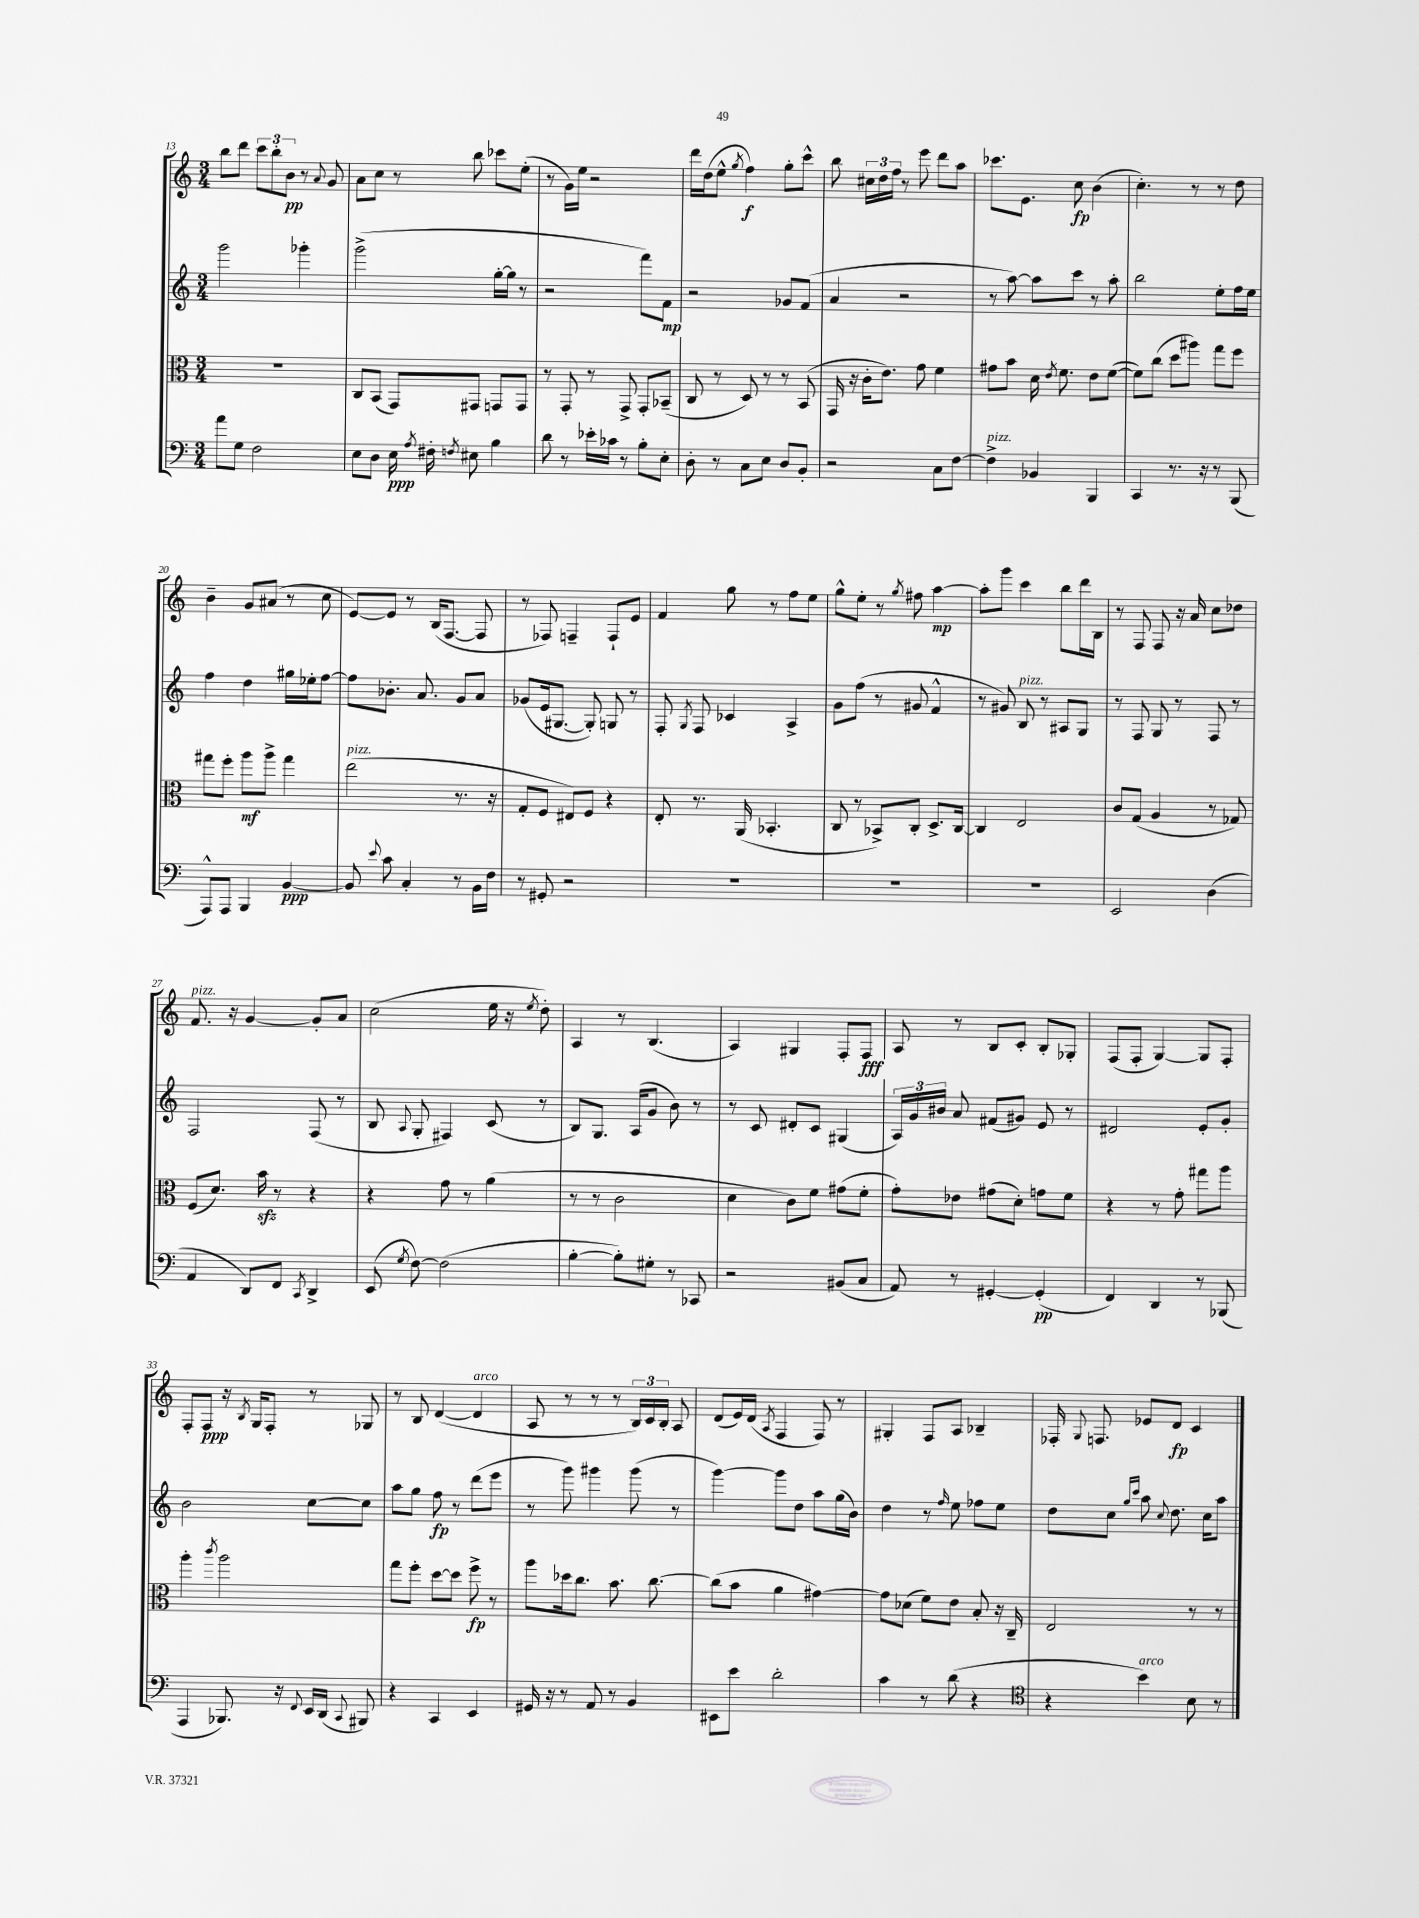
<<
\new StaffGroup <<
\new Staff = "s0" {
    \clef treble \key c \major \numericTimeSignature \time 3/4
    \autoBeamOff b''8[ d'''8] \tuplet 3/2 { c'''8[ b''8-. b'8]\pp } r8 \appoggiatura { a'8 } g'8 |
    a'8[ c''8] r8 b''8 ces'''8[ e''8]-.( |
    r8 g'16[) e''16] r2 |
    d'''16[ d''16( e''8]-^ \acciaccatura { g''8 } f''4\f) g''8[-. c'''8]-^ |
    b''8 \tuplet 3/2 { cis''16[ d''16 f''16] } r8 e'''8 d'''8[ a''8] |
    ces'''8.[ e'8.] c''8\fp b'4( |
    c''4.-.) r8 r8 d''8 |
    b'4-- g'8[ ais'8]( r8 c''8 |
    e'8[~) e'8] r8 b16[( f8.]~ f8 |
    r8 fes8) f4-- f8[-! e'8] |
    f'4 g''8 r8 f''8[ e''8] |
    g''8[-^ e''8]-. r8 \acciaccatura { g''8 } fis''8 a''4~\mp |
    a''8[-. g'''8] c'''4 b''8[ d'''16 b16] |
    r8 f8 f8 r16 a'16 c''8[ des''8] |
    f'8.^\markup { \italic "pizz." } r16 g'4~ g'8[-. a'8] |
    c''2( e''16 r16 \acciaccatura { e''8 } d''8-.) |
    a4 r8 b4.( |
    a4) gis4 f8[-. f8]\fff |
    a8 r8 b8[ c'8]-. b8[-. ges8]-. |
    f8[( f8]-. g4~) g8[ f8]-. |
    f8[-. f8]\ppp r16 \acciaccatura { b8 } g16[ f8]-. r8 ges8 |
    r8 b8 d'4~( d'4^\markup { \italic "arco" } |
    a8 r8 r8 r8 \tuplet 3/2 { b16[) c'16 b16]-. } a8 |
    d'8[( e'16) d'16]( \acciaccatura { a8 } f4 f8) r8 |
    gis4-. f8[ a8] bes4-- |
    fes16-. \appoggiatura { g8 } f8. ees'8[ d'8]\fp c'4 \bar "|." |
}
\new Staff = "s1" {
    \clef treble \key c \major \numericTimeSignature \time 3/4
    \autoBeamOff g'''2 ges'''4-. |
    g'''2->( g''16[~-. g''16] r8 |
    r2 f'''8[) f'8]\mp |
    r2 ges'8[ f'8]( |
    a'4 r2 |
    r8 a''8~) a''8[ c'''8] r8 a''8-. |
    b''2 e''8[-. f''16 e''16] |
    f''4 d''4 gis''16[ ees''16-. f''8]~ |
    f''8[ bes'8.]-. a'8. g'8[ a'8] |
    ges'8[( e'16 gis8.]~ gis8-.) g8 r8 |
    f8-. \acciaccatura { g8 } f8 ces'4 a4-> |
    g'8[ f''8]( r8 gis'8 f'4-^ |
    r8 gis'8) b8^\markup { \italic "pizz." } r8 ais8[ g8] |
    r8 f8 g8 r8 f8 r8 |
    f2 f8( r8 |
    b8 \appoggiatura { a8 } g8-. fis4) c'8( r8 |
    b8[) g8.] a16[( g'8] b'8) r8 |
    r8 c'8 dis'8[-. c'8] gis4( |
    \tuplet 3/2 { a16[) g'16 bis'16] } a'8 fis'8[( gis'8]) e'8 r8 |
    dis'2 e'8[-. g'8]-. |
    b'2 c''8[~ c''8] |
    a''8[ g''8] f''8\fp r8 d'''8[( e'''8] |
    r8 g'''8) gis'''4 gis'''8( r8 |
    g'''4~) g'''8[ d''8] a''8[ g''16( b'16]) |
    d''4 r8 \grace { f''16 } e''8 fes''8[ e''8] |
    d''8[ c''8] \grace { g''16[ c'''16] } a''8 \appoggiatura { c''8 } d''8. c''16[ a''8] \bar "|." |
}
\new Staff = "s2" {
    \clef alto \key c \major \numericTimeSignature \time 3/4
    \autoBeamOff R2. |
    c8[ b,8]( g,8[) gis,8] g,8[ g,8] |
    r8 g,8-. r8 g,8-> g,8[-. bes,8]--( |
    c8 r8 d8) r8 r8 b,8( |
    g,16 r16 c'16[-. e'8.]) g'8 f'4 |
    gis'8[ b'8] d'16 \acciaccatura { e'8 } f'8. e'8[ f'8]~( |
    f'8[) c''8]( d''8[ ais''8]) g''8[ f''8] |
    gis''8[ f''8]-. a''8[\mf a''8]-> gis''4 |
    e''2^\markup { \italic "pizz." }( r8. r16 |
    g8[-. f8] eis8[) f8] r4 |
    e8-. r8. a,16( bes,4.-. |
    c8 r8 bes,8[->) c8]-. d8.[-> c16]~ |
    c4 e2 |
    c'8[ g8]( a4 r8 ges8) |
    f8[( d'8.]) b'16\sfz r8 r4 |
    r4 g'8 r8 a'4( |
    r8 r8 c'2 |
    d'4 c'8[) f'8] gis'8[( f'8]-. |
    g'8[-.) ees'8] gis'8[( d'8]-.) g'8[ f'8] |
    r4 r8 g'8-. gis''8[ a''8] |
    a''4-. \acciaccatura { c'''8 } a''2 |
    g''8[ f''8]-. d''8[~ d''8] f''8->\fp r8 |
    a''8[ des''16 c''8.] b'8. c''8.~ |
    c''8[( b'8] a'4 gis'4~) |
    gis'8[ des'8]( f'8[) e'8] b8-. r16 c16-- |
    e2 r8 r8 \bar "|." |
}
\new Staff = "s3" {
    \clef bass \key c \major \numericTimeSignature \time 3/4
    \autoBeamOff a'8[ g8] f2 |
    e8[ d8] e16\ppp \acciaccatura { a8 } fis16-. \acciaccatura { f8 } eis8 b4 |
    d'8 r8 ees'16[-. ces'16] r8 b8[-. e8]-. |
    d8-. r8 c8[ e8] d8[ b,8]-. |
    r2 c8[ f8]~ |
    f4->^\markup { \italic "pizz." } bes,4 b,,4 |
    c,4 r8. r16 r8 b,,8( |
    a,,8[-^) a,,8] b,,4 b,4~\ppp |
    b,8 \appoggiatura { e'8 } c'8 c4-. r8 b,16[ f16] |
    r8 gis,8-. r2 |
    R2. |
    R2. |
    R2. |
    e,2 d4( |
    a,4 d,8[) f,8] \acciaccatura { c,8 } d,4-> |
    e,8( \acciaccatura { g8 } f8~) f2( |
    b4~-. b8[-.) gis8]-. r8 ces,8 |
    r2 bis,8[( c8] |
    a,8) r8 gis,4~-. gis,4-.\pp( |
    f,4) d,4 r8 bes,,8( |
    a,,4 bes,,8.) r16 \appoggiatura { f,8 } e,16[ d,16]( \appoggiatura { c,8 } bis,,8) |
    r4 c,4 e,4 |
    gis,16 r16 r8 a,8 r8 b,4 |
    eis,8[ e'8] d'2-. |
    c'4 r8 d'8( r4 |
    \clef tenor r4 b'4^\markup { \italic "arco" }) b8 r8 \bar "|." |
}
>>
>>
\layout { \context { \Score currentBarNumber = #13 } }
